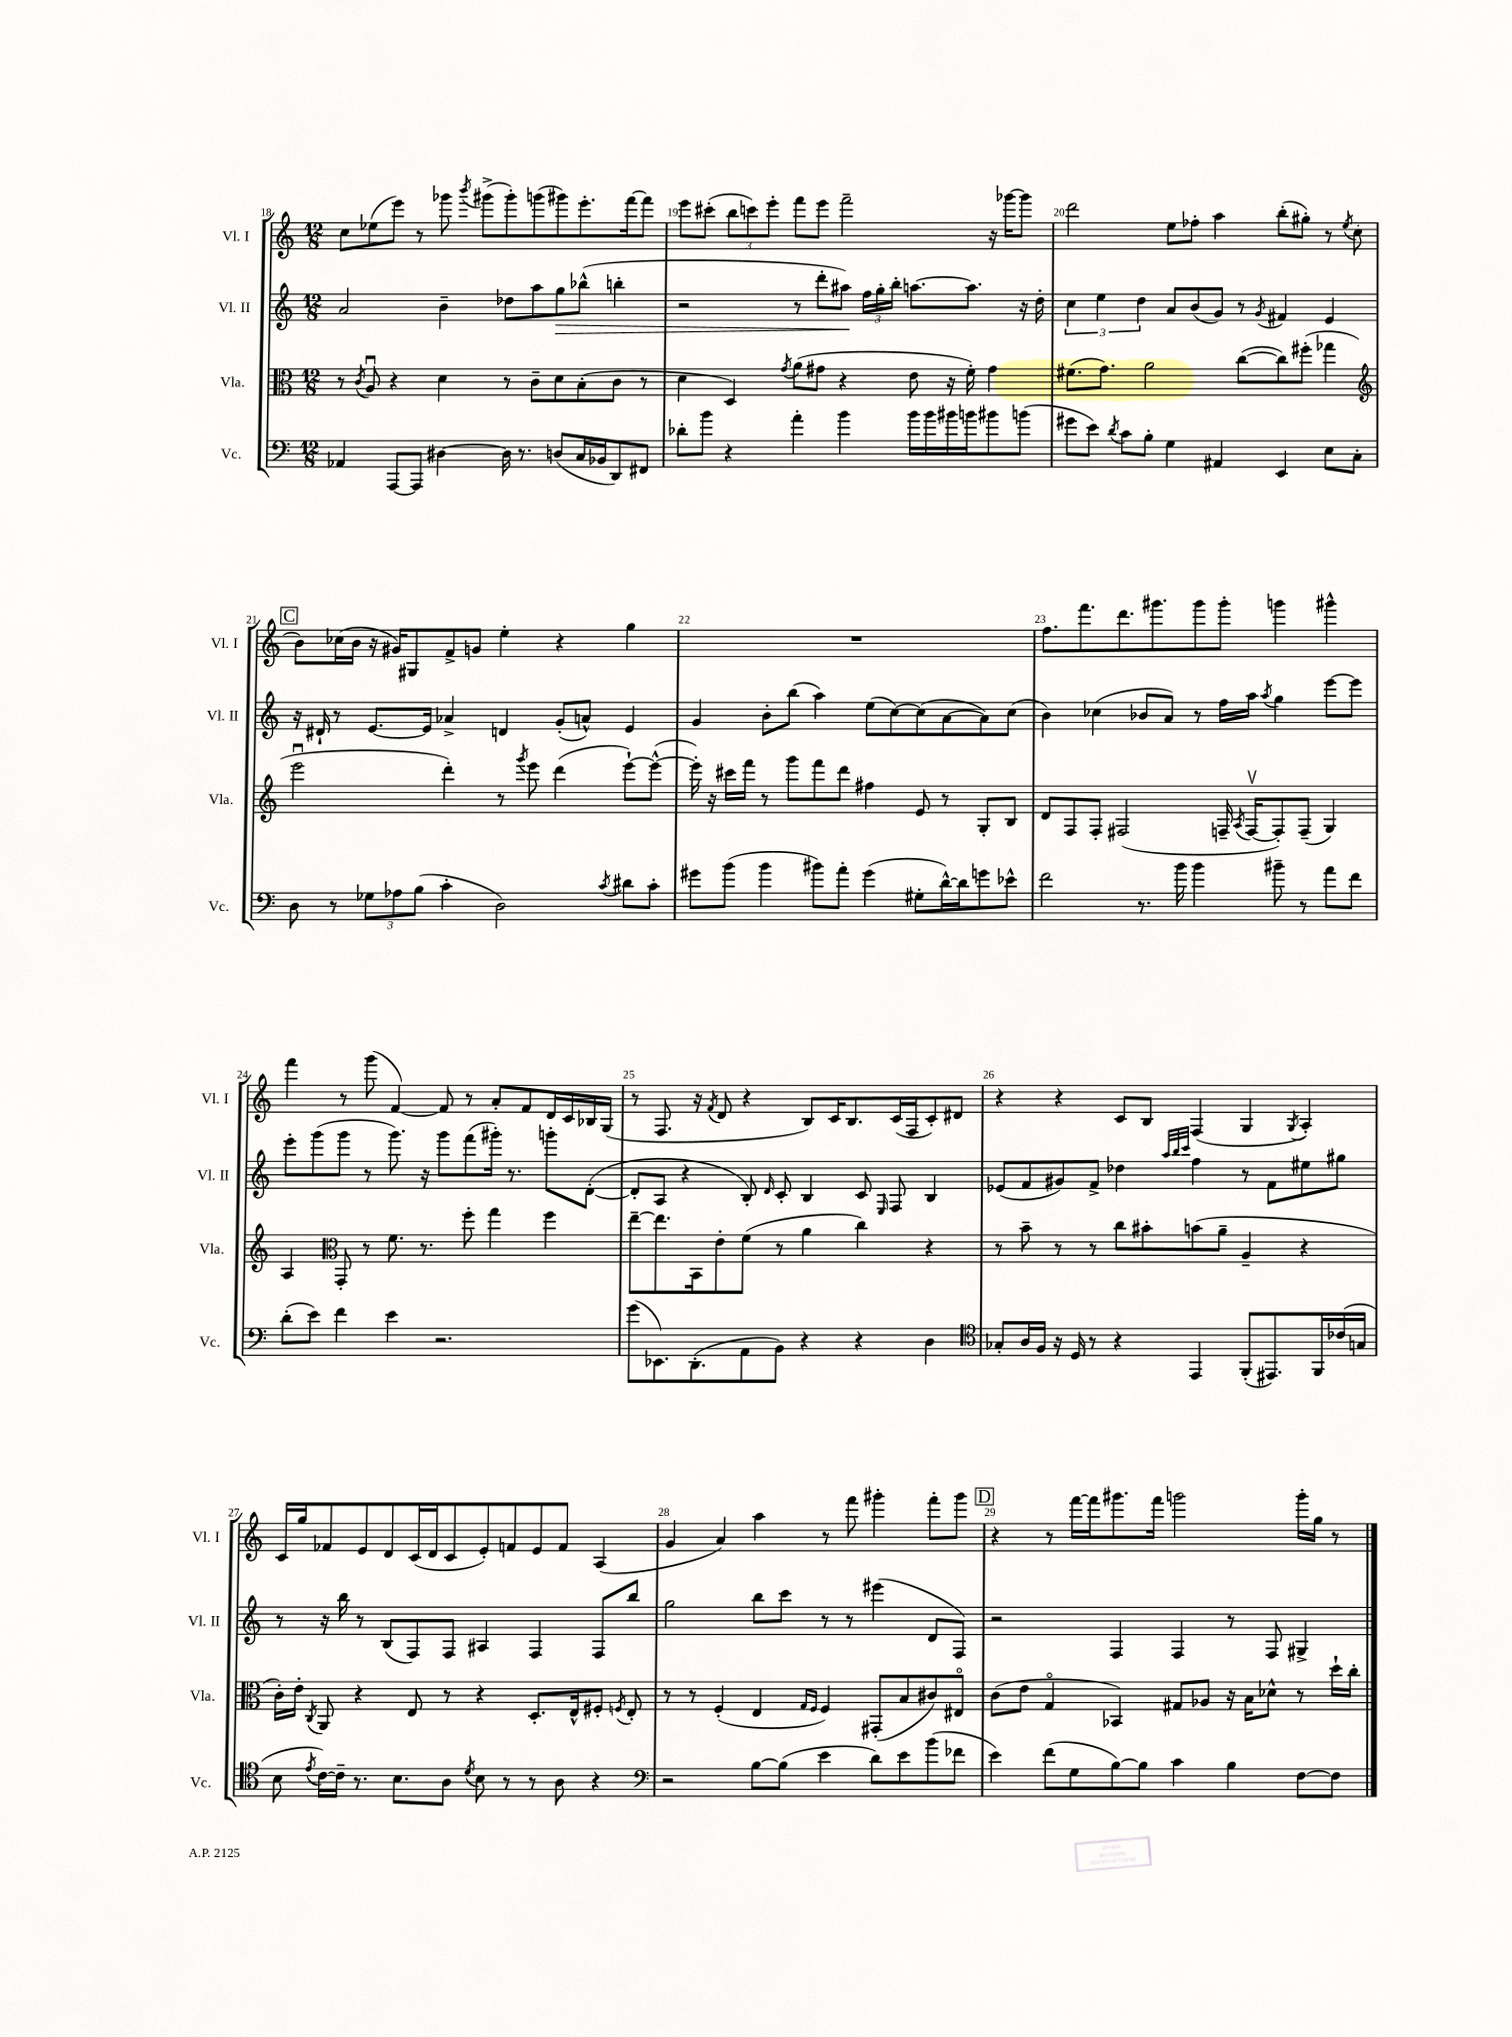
<<
\new StaffGroup <<
\new Staff = "s0" \with { instrumentName = "Vl. I" shortInstrumentName = "Vl. I" } {
    \clef treble \key c \major \numericTimeSignature \time 12/8
    \autoBeamOff c''8[ ees''8( e'''8]) r8 ges'''8 \acciaccatura { b'''8 } gis'''8[->( gis'''8-.) g'''8( gis'''8) e'''8.-. f'''16~ f'''8] |
    e'''8[ cis'''8]-.( \tuplet 3/2 { b''8[ c'''8) e'''8]-. } f'''8[ e'''8] f'''2-- r16 ges'''16[~ ges'''8] |
    d'''2 e''8[ fes''8]-. a''4 b''8[-.( gis''8]-.) r8 \acciaccatura { e''8 } c''8( |
    \mark \markup { \box "C" } b'8[) ces''16( b'16] r16 gis'16[) gis8 f'8-> g'8] e''4-. r4 g''4 |
    R1. |
    f''8.[ f'''8. d'''8. gis'''8. gis'''8 gis'''8]-. g'''4 gis'''4-^ |
    f'''4 r8 g'''8( f'4~) f'8 r8 a'8[-. f'8 d'16 c'16 bes16 g16]( |
    r8 f8. r16 \acciaccatura { f'8 } d'8 r4 b8[) c'16 b8. c'16( f16 c'8-.) dis'8] |
    r4 r4 c'8[ b8] f4( g4 \acciaccatura { g8 } a4-.) |
    c'16[ g''16 fes'8 e'8 d'8 c'16( d'16 c'8 e'8-.) f'8 e'8 f'8] a4( |
    g'4 a'4) a''4 r8 f'''8 gis'''4-. f'''8[-. gis'''8] |
    \mark \markup { \box "D" } r4 r8 f'''16[~ f'''16 gis'''8. f'''16] g'''2 g'''16[-. g''16] r8 \bar "|." |
}
\new Staff = "s1" \with { instrumentName = "Vl. II" shortInstrumentName = "Vl. II" } {
    \clef treble \key c \major \numericTimeSignature \time 12/8
    \autoBeamOff a'2 b'4-- des''8[ a''8 g''8\> bes''8]-^( b''4-. |
    r2 r8 d'''8[-. ais''8]\!) \tuplet 3/2 { f''16[ g''16-. b''16]-. } a''8.[~ a''8.] r16 d''16-. |
    \tuplet 3/2 { c''4 e''4 d''4 } a'8[ b'8( g'8]) r8 \acciaccatura { g'8 } fis'4 e'4 |
    \mark \markup { \box "C" } r16 dis'16-! r8 e'8.[~ e'16] aes'4-> d'4 g'8[-.( a'8]-^) e'4 |
    g'4 b'8[-. b''8]( a''4) e''8[( c''8~) c''8( a'8~ a'8) c''8]( |
    b'4) ces''4( bes'8[ a'8]) r8 f''16[ a''16] \acciaccatura { a''8 } g''4 e'''8[~ e'''8] |
    e'''8[-. g'''8( g'''8] r8 g'''8.) r16 g'''8[ f'''8( gis'''16]-.) r8. g'''8[-. d'8]~-.( |
    d'8[-. a8] r4 b8-.) \grace { d'16 } c'8-. b4 c'8 \grace { e16 } f8 b4 |
    ees'8[( f'8 gis'8) f'8]-> des''4 \grace { a''32[ b''32 c'''32] } f''4 r8 f'8[ eis''8 gis''8] |
    r8 r16 b''16 r8 b8[( f8) f8] ais4 f4 f8[ b''8] |
    g''2 b''8[ c'''8] r8 r8 eis'''4( d'8[ f8]) |
    \mark \markup { \box "D" } r2 f4 f4 r8 f8 gis4-> \bar "|." |
}
\new Staff = "s2" \with { instrumentName = "Vla." shortInstrumentName = "Vla." } {
    \clef alto \key c \major \numericTimeSignature \time 12/8
    \autoBeamOff r8 \acciaccatura { c'8 } a8\downbow r4 d'4 r8 c'8[-- d'8 b8-.( c'8] r8 |
    d'4 d4) \acciaccatura { g'8 } a'8[( gis'8] r4 e'8 r16 f'16-.) gis'4 |
    fis'8.[( g'8.]) a'2 c''8[~( c''8) fis''8]-.( ges''4 |
    \mark \markup { \box "C" } \clef treble e'''2\downbow d'''4-.) r8 \acciaccatura { g'''8 } e'''8 d'''4( e'''8[~-!) e'''8]~-^( |
    e'''16-.) r16 cis'''16[ f'''16] r8 g'''8[ f'''8 d'''8] fis''4 e'8 r8 g8[-. b8] |
    d'8[ f8 f8]-. fis2( f16-- \acciaccatura { a8 } f16[~\upbow f8-.) f8]--( g4) |
    a4 \clef alto g,8-. r8 f'8. r8. f''8-. g''4 f''4 |
    e''8[~-- e''8. b,16 e'8-. f'8]( r8 a'4 c''4) r4 |
    r8 b'8-- r8 r8 c''8[ bis'8-. b'8( a'8]-- a4-- r4 |
    c'16[-.) e'16]-. \acciaccatura { c8 } a,8 r4 e8 r8 r4 d8.[-. e16-^ fis8]-. \acciaccatura { f8 } e8-. |
    r8 r8 f4-.( e4 \grace { g16[ f16] } f4) gis,8[-.( b8 cis'8) eis8]\flageolet |
    \mark \markup { \box "D" } c'8[( e'8] g4\flageolet bes,4) gis8[ aes8] r16 b16[ des'8]-^ r8 d''16[-! c''16]-. \bar "|." |
}
\new Staff = "s3" \with { instrumentName = "Vc." shortInstrumentName = "Vc." } {
    \clef bass \key c \major \numericTimeSignature \time 12/8
    \autoBeamOff aes,4 a,,8[~ a,,8] dis4~ dis16 r8. d8[( c16 bes,16 d,8) fis,8] |
    des'8[-. b'8] r4 a'4-. b'4 b'16[ b'16 bis'16 b'16 bis'8 b'8]( |
    gis'8[ e'8]) \acciaccatura { d'8 } c'8[ b8]-. g4 ais,4 e,4 e8[ c8]-. |
    \mark \markup { \box "C" } d8 r8 \tuplet 3/2 { ges8[ aes8 b8]( } c'4-. d2) \acciaccatura { c'8 } dis'8[ c'8]-. |
    gis'8[ b'8]( b'4 bis'8[) a'8]-. gis'4( gis8[-. d'16~-^) d'16 g'8 ees'8]-^ |
    f'2 r8. b'16 b'4 bis'8-- r8 a'8[ f'8] |
    d'8[-.( e'8]) f'4 e'4 r2. |
    g'8[( ees,8.) d,8.-.( a,8 b,8]) r4 r4 d4 |
    \clef tenor ges8[-. a16 f16] r16 d16 r8 r4 e,4 f,8[-.( eis,8.) f,16 ces'16( g16] |
    b8 \acciaccatura { e'8 } c'16[~) c'16]-- r8. b8.[ a8] \acciaccatura { d'8 } b8 r8 r8 a8 r4 |
    \clef bass r2 b8[~ b8]( e'4 d'8[) e'8 b'8( fes'8] |
    \mark \markup { \box "D" } e'4) f'8[( g8 b8~) b8] c'4 b4 f8[~ f8] \bar "|." |
}
>>
>>
\layout { \context { \Score currentBarNumber = #18 \override BarNumber.break-visibility = ##(#f #t #t) barNumberVisibility = #all-bar-numbers-visible } }
